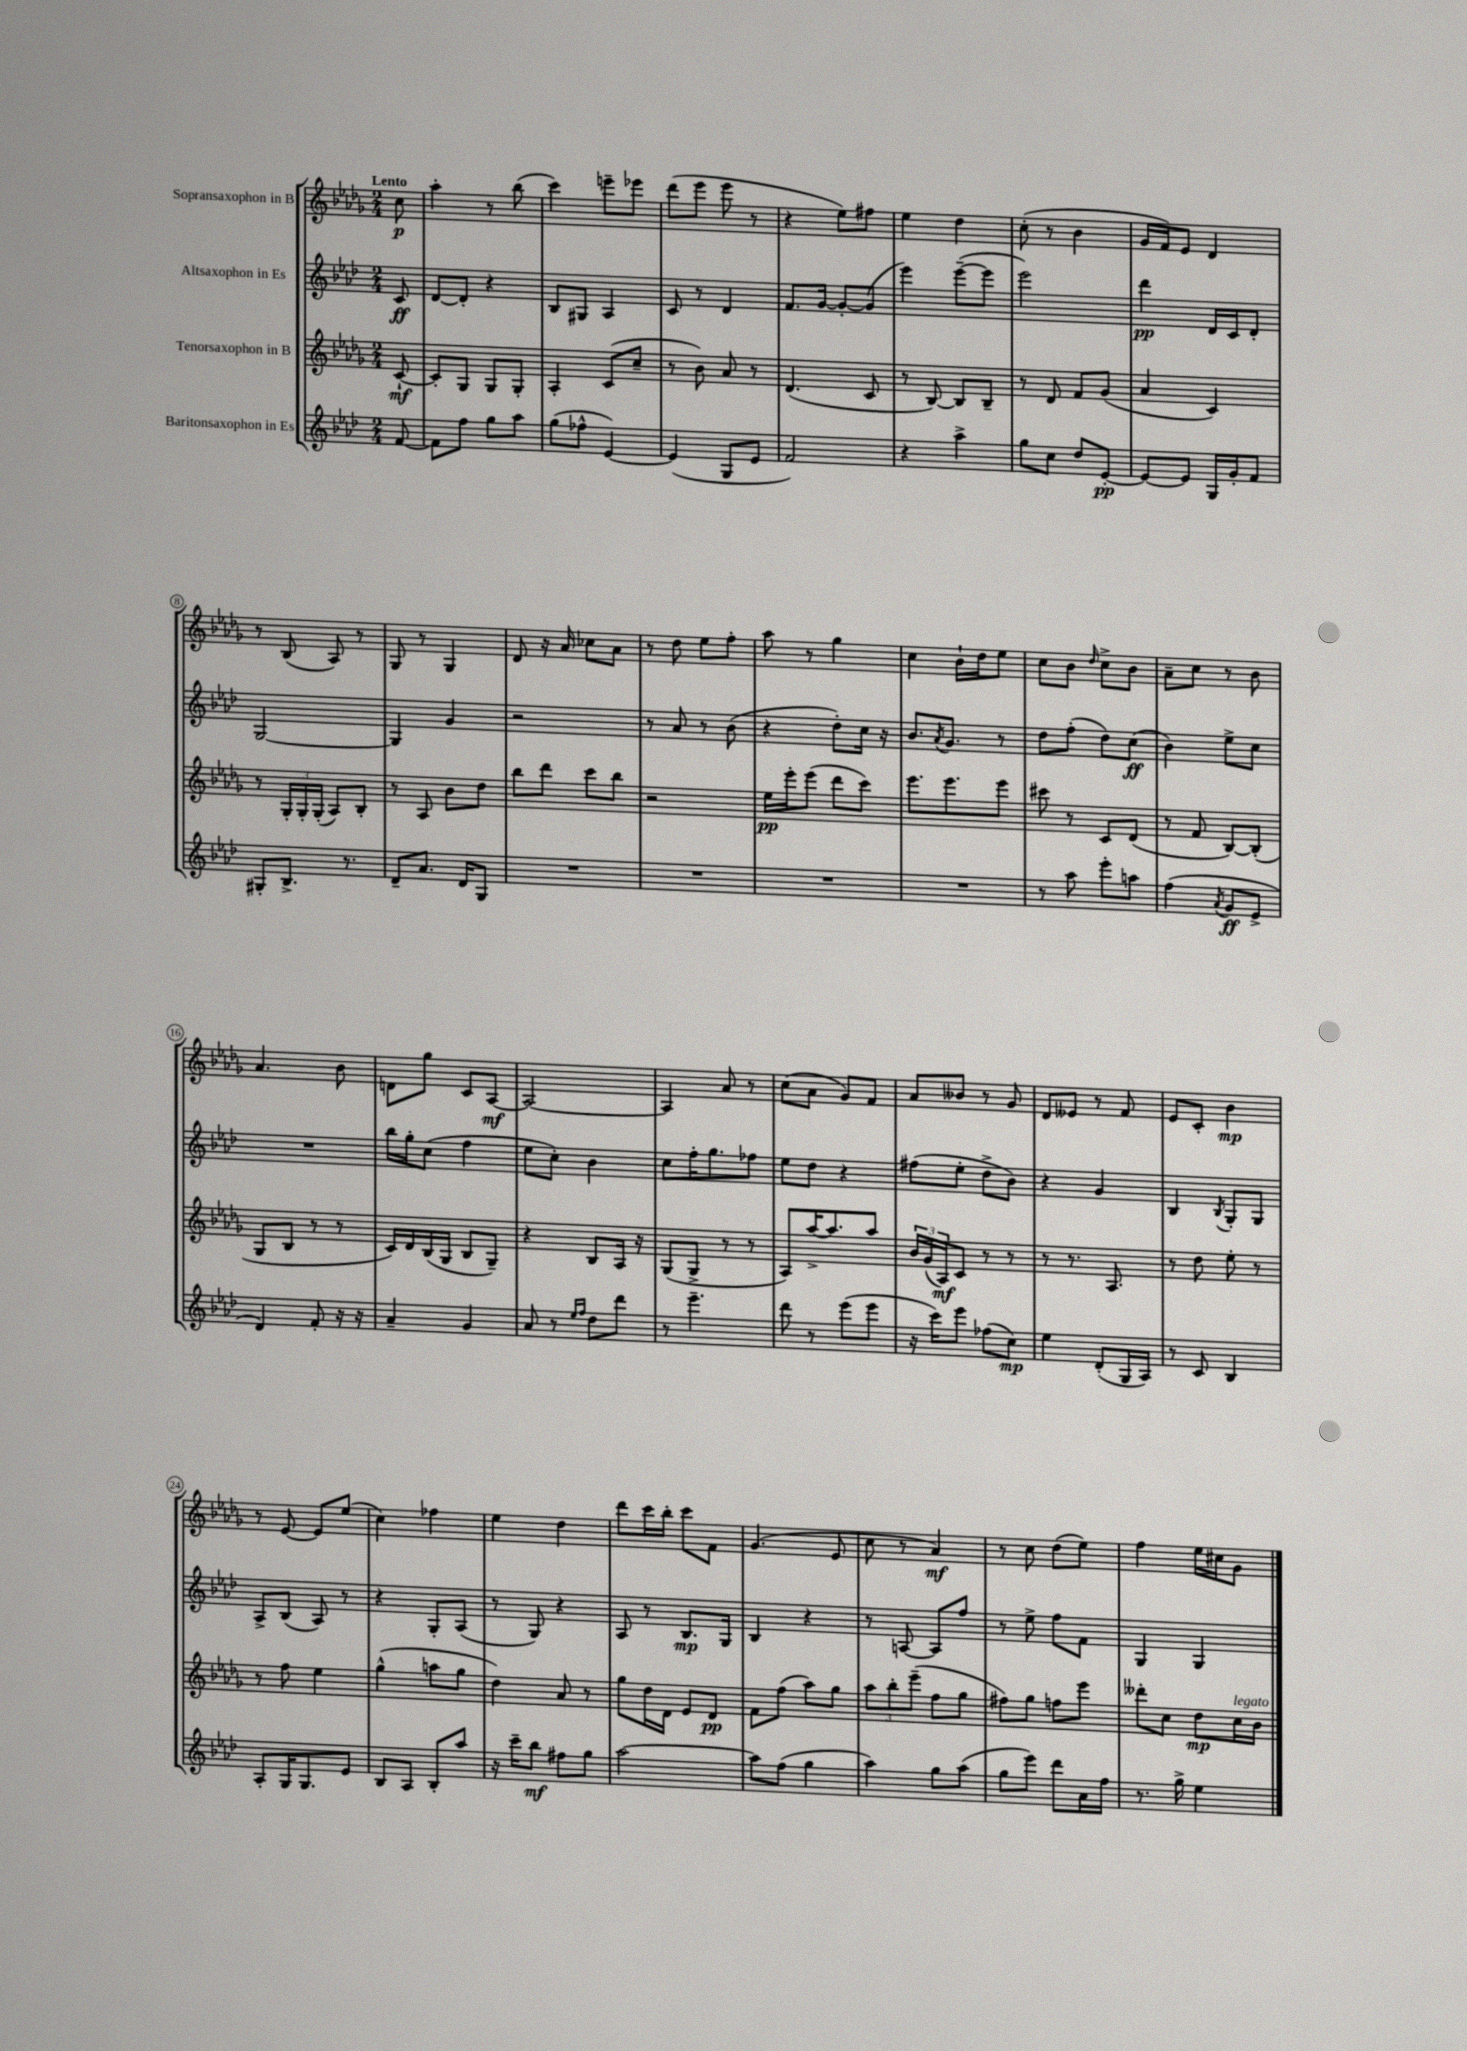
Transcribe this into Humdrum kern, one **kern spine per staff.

**kern	**kern	**kern	**kern
*staff4	*staff3	*staff2	*staff1
*clefG2	*clefG2	*clefG2	*clefG2
*k[b-e-a-d-]	*k[b-e-a-d-g-]	*k[b-e-a-d-]	*k[b-e-a-d-g-]
*M2/4	*M2/4	*M2/4	*M2/4
[8f/	[8c`/	8c/	8cc\
=	=	=	=
8f\]L	8c'/]L	[8d-/L	4aa-'\
8ff\J	8G-/J	8d-'/]J	.
8gg\L	8G-/L	4r	8r
8aa-\J	8G-'/J	.	(8bb-\
=	=	=	=
(8gg\L	4A-'/	8B-/L	4ccc\)
8ff-^^\J	.	8G#/J	.
[4e-/)	(8c/L	4A-/	8eee~\L
.	8cc~/J	.	8eee-\J
=	=	=	=
(4e-/]	8r	8c/	(8ddd-\L
.	8b-\)	8r	8eee-\J
8G/L	8a-/	4d-/	8eee-\
8e-/J	8r	.	8r
=	=	=	=
2f/)	(4.d-/	8.f/L	4r
.	.	[16g/Jk	.
.	.	8g'/_L	8ee-\L)
.	8c/	(8g/]J	8ff#\J
=	=	=	=
4r	8r	4eee-\)	4ee-\
.	[8B-/)	.	.
4aa-^\	8B-/]L	([8eee-~\L	4dd-\
.	8B-~/J	8eee-\]J	.
=	=	=	=
8gg\L	8r	2eee-\)	(8cc'\
8cc\J	8d-/	.	8r
8dd-/L	8f/L	.	4b-\
[8e-'/J	(8g-/J	.	.
=	=	=	=
8e-/_L	4a-/	4ddd-\	16g-/LL
.	.	.	16f/J)
8e-/]J	.	.	8e-/J
16G/LL	4c/)	16d-/LL	4d-/
16g'/J	.	16c/J	.
8f/J	.	8d-'/J	.
=	=	=	=
8G#'/L	8r	[2G/	8r
8.B-^/J	24G-'/LL	.	(8B-/
.	24G-'/	.	.
.	(24G-'/JJ	.	.
.	8A-/L)	.	8A-/)
8.r	.	.	.
.	8B-'/J	.	8r
=	=	=	=
8d-~/L	8r	4G/]	8G-/
8.a-/J	8A-/	.	8r
.	8b-\L	4g/	4G-/
16d-/LK	.	.	.
8G/J	8dd-\J	.	.
=	=	=	=
2r	8bb-\L	2r	8d-/
.	8ddd-\J	.	16r
.	.	.	16a-/
.	8ccc\L	.	8cc-\L
.	8bb-\J	.	8a-\J
=	=	=	=
2r	2r	8r	8r
.	.	8a-/	8dd-\
.	.	8r	8ee-\L
.	.	(8b-\	8ff'\J
=	=	=	=
2r	16ee-\LL	4r	8aa-\
.	16eee-'\J	.	.
.	(8eee-\J	.	8r
.	8ddd-\L	8dd-'\L)	4gg-\
.	8ccc\J)	16cc\Jk	.
.	.	16r	.
=	=	=	=
2r	8.eee-\L	8.b-/L	4cc\
.	.	8qa-/	.
.	8.eee-\	8.g/J	.
.	.	.	16b-`\LL
.	.	.	16dd-\J
.	8eee-\J	8r	8ee-\J
=	=	=	=
8r	8ccc#\	8dd-\L	8cc\L
8aa-\	8r	(8ff'\J	8b-\J
.	.	.	16qqdd-/
8eee-'\L	8c/L	8dd-\L)	8cc^\L
8aa\J	(8d-/J	(8cc\J	8b-\J
=	=	=	=
(4ff\	8r	4b-\)	8a-~\L
.	8f/	.	8cc\J
8qa-/	.	.	.
8g/L	[8B-/L)	8ee-^\L	8r
8e-^/J	(8B-'/]J	8cc\J	8b-\
=	=	=	=
4d-/)	8G-/L	2r	4.a-/
.	8B-/J	.	.
8f'/	8r	.	.
16r	8r	.	8b-\
16r	.	.	.
=	=	=	=
4a-~/	16c/LL)	16bb-\LL	8d\L
.	16d-/	16gg'\J	.
.	(16B-/	(8cc\J	8gg-\J
.	16G-/JJ	.	.
4g/	8B-/L	4ff\	8c/L
.	8G-~/J)	.	[8A-/J
=	=	=	=
8a-/	4r	8ee-\L	2A-/_
8r	.	8cc'\J)	.
16qqee-/LL	.	.	.
16qqff/JJ	.	.	.
8dd-\L	8B-/L	4b-\	.
8ddd-\J	16A-/Jk	.	.
.	16r	.	.
=	=	=	=
8r	(8G-/L	8cc\L	4A-/]
4.eee-~\	8G-^/J	16ff'\K	.
.	.	8.gg\	.
.	8r	.	8a-/
.	8r	8ff-\J	8r
=	=	=	=
8ddd-\	8A-/L)	8ee-\L	(8cc\L
8r	[16aa-^/K	8dd-\J	8a-\J
.	8.aa-/]	.	.
(8eee-\L	.	4r	8g-/L)
8eee-\J	8aa-/J	.	8f/J
=	=	=	=
16r	24b-/LL	(8ff#\L	8a-/L
.	(24g-/	.	.
16ccc\LK)	.	.	.
.	24A-/J)	.	.
8eee-\J	8c/J	8ee-'\J	8b--/J
(8ff-\L	8r	8dd-^\L	8r
8cc\J)	8r	8b-\J)	8g-/
=	=	=	=
4ee-\	8r	4r	8d-/L
.	8.r	.	8e--/J
(8d-'/L	.	4g/	8r
.	8.A-/	.	.
16G/L	.	.	8f/
16A-/JJ)	.	.	.
=	=	=	=
8r	8r	4B-/	8e-/L
8c/	8dd-\	.	8c'/J
.	.	8qB-/	.
4B-/	8ee-'\	8G'/L	4b-\
.	8r	8G/J	.
=	=	=	=
8A-'/L	8r	8A-^/L	8r
16G/K	8ff\	(8B-/J	[8e-/
8.G/	.	.	.
.	4ee-\	8A-/)	8e-/]L
8e-/J	.	8r	(8ee-/J
=	=	=	=
8B-/L	(4gg-^^\	4r	4cc\)
8A-/J	.	.	.
8B-'/L	8aa\L	8G'/L	4ff-\
8aa-/J	8gg-\J	(8A-/J	.
=	=	=	=
16r	4dd-\)	8r	4ee-\
16ccc~\LK	.	.	.
8bb-\J	.	8G/)	.
8ff#\L	8a-/	4r	4dd-\
8gg\J	8r	.	.
=	=	=	=
[2aa-\	8gg-\L	8A-/	8ddd-\L
.	16dd-\L	8r	16ccc\L
.	16d-\JJ	.	16bb-'\JJ
.	8e-/L	8.B-/L	8ccc\L
.	8d-/J	.	8f\J
.	.	16G/Jk	.
=	=	=	=
8aa-\]L	8f\L	4B-/	(4.g-/
(8ff\J	(8ff\J	.	.
4gg\	8aa-\L)	4r	.
.	8gg-\J	.	8e-/
=	=	=	=
4aa-\)	12aa-\L	8r	8cc\
.	12bb-'\	.	.
.	.	[8A/	8r
.	(12eee-~\J	.	.
8gg\L	8ff\L	8A/]L	4a-/)
(8aa-\J	8gg-\J	8ff/J	.
=	=	=	=
8gg\L	8ff#\L)	8r	8r
8eee-\J)	8gg-\J	8ee-^\	8cc\
8ddd-\L	8ff\L	8ff\L	(8dd-\L
16a-\L	8eee-\J	8f\J	8ee-\J)
16ff\JJ	.	.	.
=	=	=	=
8.r	8ddd--'\L	4G/	4ff\
.	8cc\J	.	.
16gg^\	.	.	.
4ee-\	8dd-\L	4G/	16ee-\LL
.	.	.	16cc#\J
.	16cc\L	.	8g-\J
.	16b-\JJ	.	.
==	==	==	==
*-	*-	*-	*-
